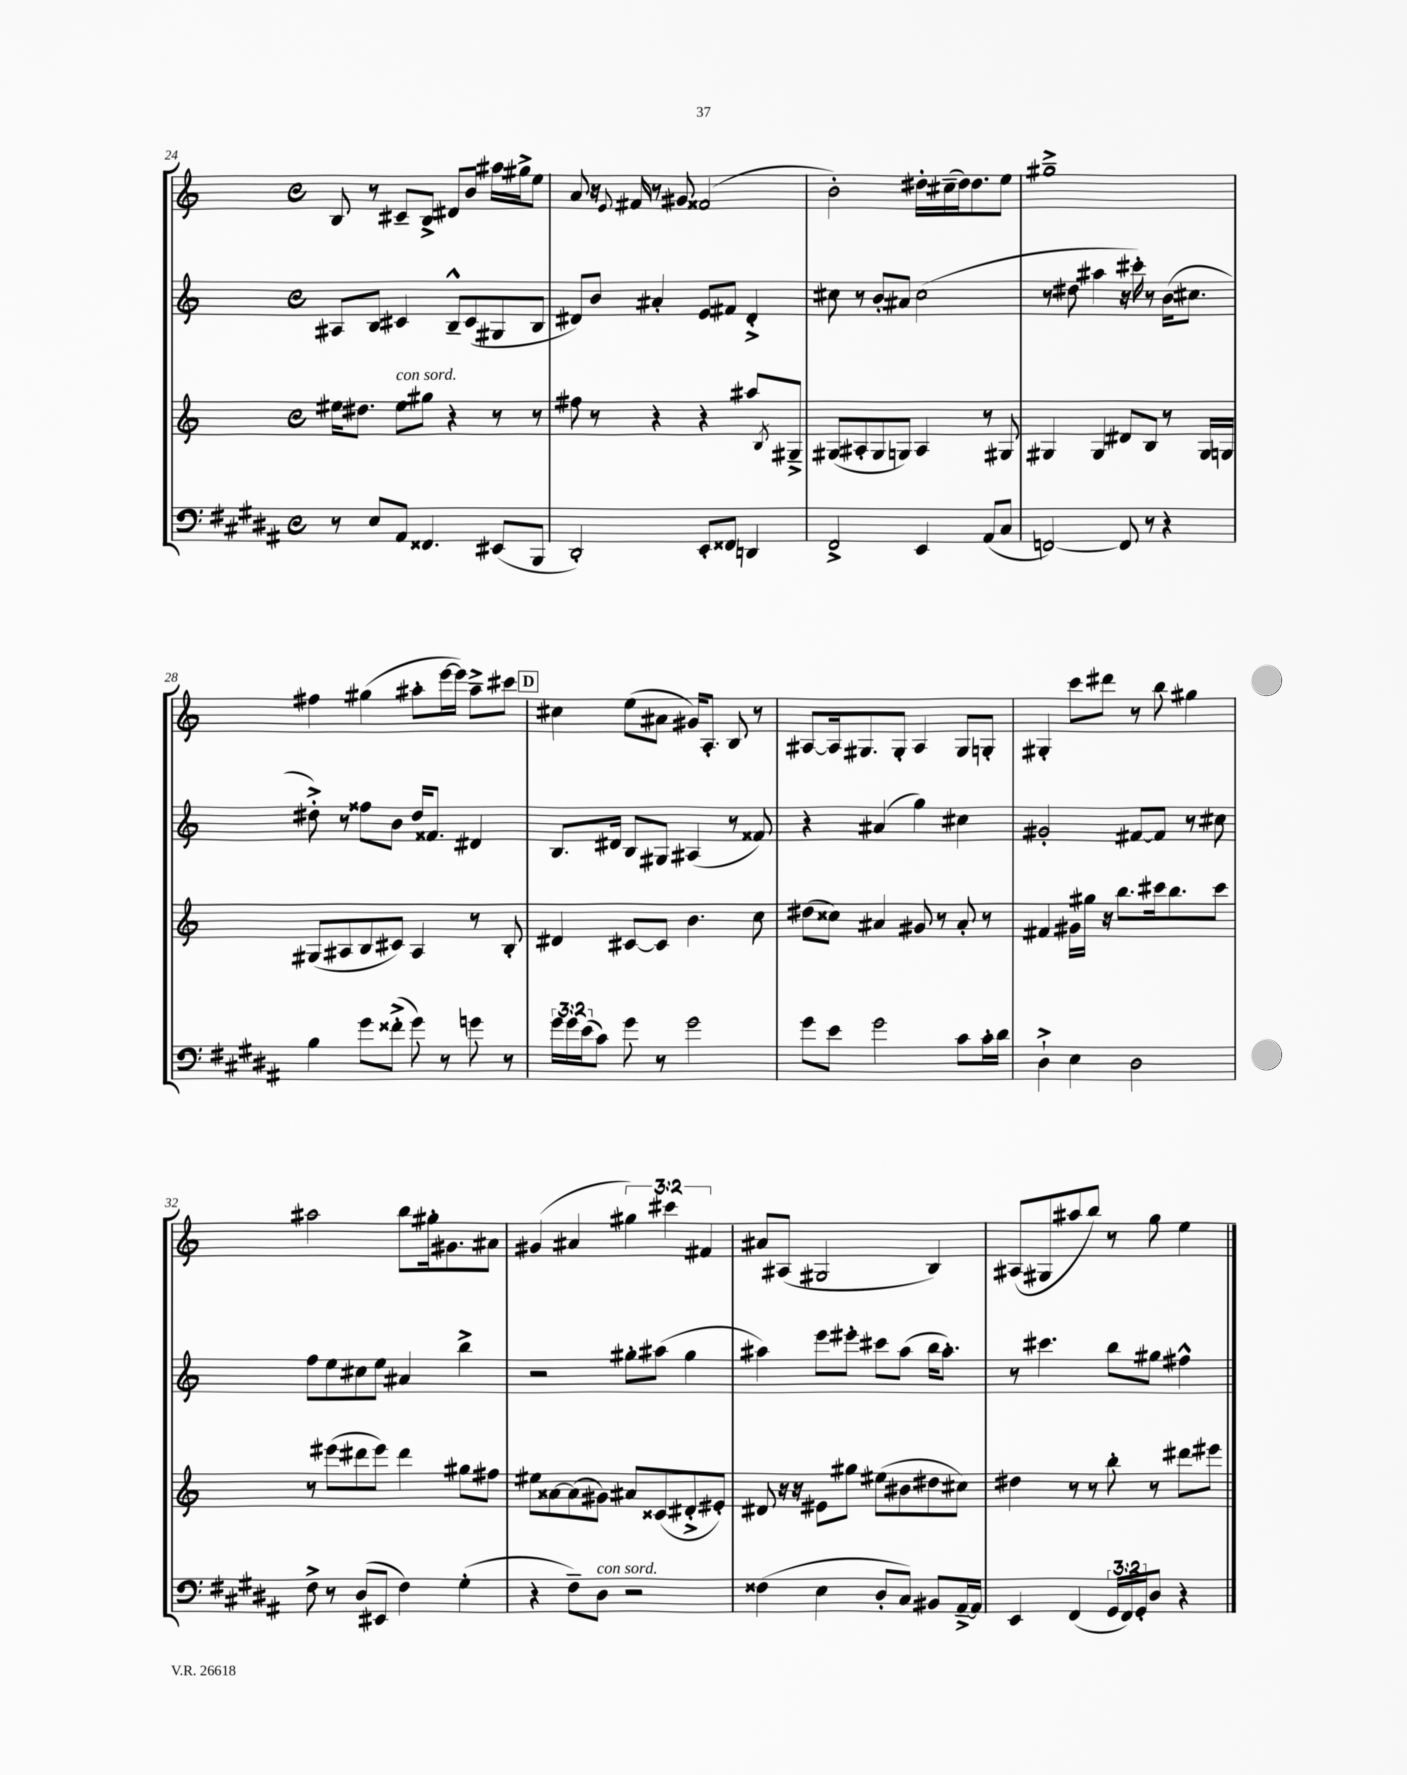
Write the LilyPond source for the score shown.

<<
\new StaffGroup <<
\new Staff = "s0" {
    \clef treble \key c \major \defaultTimeSignature \time 4/4 \override Staff.TupletNumber.text = #tuplet-number::calc-fraction-text
    b8 r8 cis'8-- b8-> dis'8 b'8 ais''16 gis''16-> e''8 |
    a'8 r16 \appoggiatura { e'8 } fis'16 r8 gis'8 fisis'2( |
    b'2-.) dis''16-. cis''16--( dis''16) dis''8. e''8 |
    gis''1---> |
    fis''4 gis''4( ais''8-. e'''16~ e'''16) ais''8---> cis'''8 |
    \mark \markup { \box "D" } cis''4 e''8( ais'8 gis'16) a8.-. b8 r8 |
    ais8~ ais16 gis8. gis8-. ais4 gis8 g8-. |
    gis4-. c'''8 dis'''8 r8 b''8 gis''4 |
    ais''2 b''8 gis''16-. gis'8. ais'8 |
    gis'4( ais'4 \tuplet 3/2 { gis''4) cis'''4 fis'4 } |
    ais'8 ais8( gis2 b4) |
    ais8( gis8 ais''8 b''8) r8 g''8 e''4 \bar "|." |
}
\new Staff = "s1" {
    \clef treble \key c \major \defaultTimeSignature \time 4/4
    ais8 b8 cis'4 b8---^ cis'8( gis8 b8 |
    dis'8) b'8 ais'4-. e'8 fis'8 dis'4-.-> |
    cis''8 r8 b'8-. ais'8 cis''2( |
    r8 dis''8 ais''4 r16 cis'''16-.) r8 b'16( cis''8. |
    dis''8-.->) r8 fisis''8 b'8 dis''16 fisis'8. dis'4 |
    \mark \markup { \box "D" } b8. dis'16 b8 gis8 ais4( r8 fisis'8) |
    r4 ais'4( g''4) cis''4 |
    gis'2-. fis'8~ fis'8 r8 cis''8 |
    f''8 e''8 cis''8 e''8 ais'4 b''4-> |
    r2 gis''8-. ais''8( gis''4 |
    ais''4) e'''8 eis'''8-. cis'''8 ais''8( b''16 ais''8.-.) |
    r8 cis'''4. b''8 gis''8 fis''4-^ \bar "|." |
}
\new Staff = "s2" {
    \clef treble \key c \major \defaultTimeSignature \time 4/4
    eis''16 dis''8. eis''8^\markup { \italic "con sord." } gis''8 r4 r8 r8 |
    fis''8 r8 r4 r4 ais''8 \acciaccatura { b8 } gis8---> |
    gis8( ais8-. gis8 g8) ais4 r8 gis8 |
    gis4 gis4 dis'8 b8 r8 gis16 g16 |
    gis8( ais8 b8 cis'8) ais4 r8 b8-. |
    \mark \markup { \box "D" } dis'4 cis'8~ cis'8 b'4. c''8 |
    dis''8( cisis''8) ais'4 gis'8 r8 ais'8-. r8 |
    fis'4 gis'16 gis''16 r16 b''8. cis'''16 b''8. cis'''8 |
    r8 eis'''8( dis'''8 eis'''8) dis'''4 gis''8 fis''8 |
    eis''8 aisis'8~ aisis'8( gis'8) ais'8 cisis'8( dis'8-.-> eis'8-.) |
    dis'8 r16 r16 eis'8 gis''8 eis''8( bis'8 dis''8 cis''8) |
    dis''4 r8 r8 b''8-. r8 dis'''8 eis'''8 \bar "|." |
}
\new Staff = "s3" {
    \clef bass \key b \major \defaultTimeSignature \time 4/4 \override Staff.TupletNumber.text = #tuplet-number::calc-fraction-text
    r8 e8 ais,8 fisis,4. eis,8( b,,8 |
    dis,2-.) e,8-. fisis,8 d,4 |
    fis,2-> e,4 ais,8( cis8 |
    f,2~) f,8 r8 r4 |
    b4 gis'8 fisis'8-.->( gis'8) r8 g'8 r8 |
    \mark \markup { \box "D" } \tuplet 3/2 { gis'16 gis'16 e'16( } cis'8) gis'8 r8 gis'2 |
    gis'8 e'8 gis'2 cis'8 cis'16-. dis'16 |
    dis4-!-> e4 dis2 |
    fis8-> r8 dis8( eis,8 fis4) gis4-.( |
    r4 fis8--) dis8^\markup { \italic "con sord." } r2 |
    fisis4( e4 dis8-. cis8) bis,8 ais,16~---> ais,16 |
    e,4 fis,4( \tuplet 3/2 { gis,16 fis,16) gis,16-. } dis8 r4 \bar "|." |
}
>>
>>
\layout { \context { \Score currentBarNumber = #24 } }
